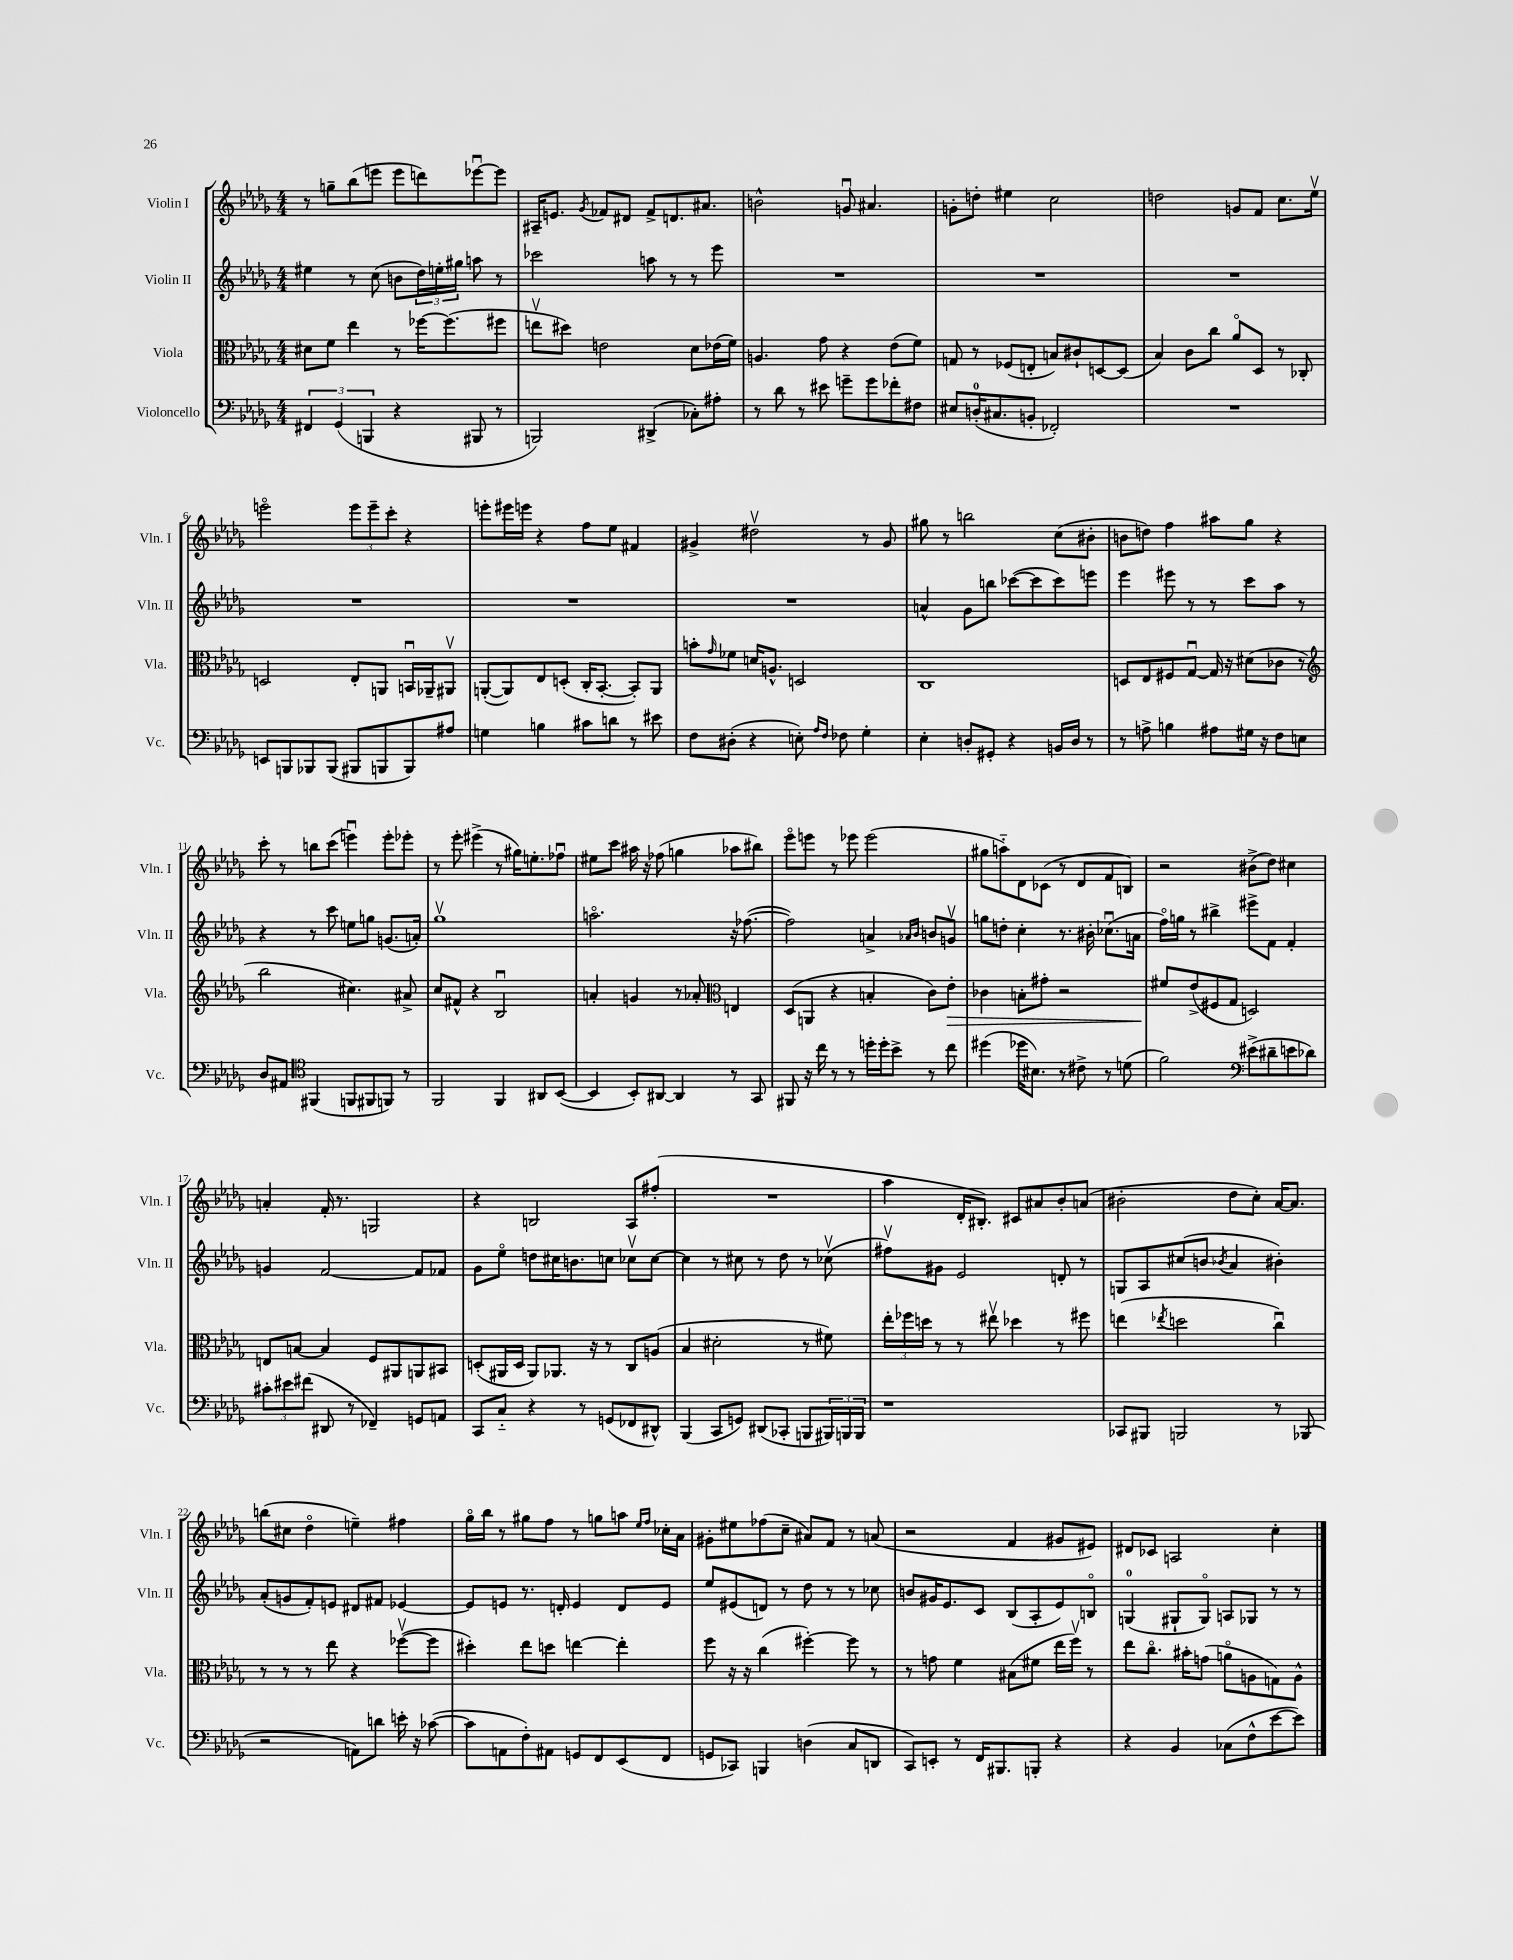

**kern	**kern	**dynam	**kern	**kern
*part4	*part3	*part3	*part2	*part1
*staff4	*staff3	*staff3	*staff2	*staff1
*I"Violoncello	*I"Viola	*	*I"Violin II	*I"Violin I
*I'Vc.	*I'Vla.	*	*I'Vln. II	*I'Vln. I
*clefF4	*clefC3	*	*clefG2	*clefG2
*k[b-e-a-d-g-]	*k[b-e-a-d-g-]	*	*k[b-e-a-d-g-]	*k[b-e-a-d-g-]
*M4/4	*M4/4	*	*M4/4	*M4/4
=1	=1	=1	=1	=1
6FF#X/	8d#X\L	.	4ee#X\	8r
.	8f\J	.	.	8ggn~\L
(6GG-/	.	.	.	.
.	4ee-\	.	8r	(8bb-\
6BBBn/	.	.	.	.
.	.	.	(8cc\	8eeen\J
4r	8r	.	8bn\L	8eee\L
.	[16ff-X\KL	.	24dd-\L)	8dddn\)
.	.	.	24een'\	.
.	(8.ff-\]	.	.	.
.	.	.	24gg#X\JJ	.
8BBB#X/	.	.	8aan\	[8eee-Xu\
8r	8ff#X\J	.	8r	8eee-\J]
=2	=2	=2	=2	=2
2BBBn/)	8eenv\L	.	2ccc-X\	16A#X~/KL
.	.	.	.	8.en/J
.	8dd#X\J)	.	.	.
.	.	.	.	8qg-/
.	2en\	.	.	8f-X/L
.	.	.	.	8d#X/J
(4DD#X^/	.	.	8aan\	8f-^/L
.	.	.	8r	8.dn/
8C-X'\L)	8d-\L	.	8r	.
.	.	.	.	8.a#X/J
8A#X'\J	(16e-X\L	.	8eee-\	.
.	16f\JJ)	.	.	.
=3	=3	=3	=3	=3
8r	4.An/	.	1r	2bn^^\
8d-\	.	.	.	.
8r	.	.	.	.
8e#X\	8g-\	.	.	.
8gn~\L	4r	.	.	8gnu/
8g\	.	.	.	4.a#X/
8f-X'\	(8e-\L	.	.	.
8F#X\J	8f\J)	.	.	.
=4	=4	=4	=4	=4
8E#X/L	8Gn/	.	1r	8gn'\L
(16Dn'/K	8r	.	.	8ddn'\J
8.C#X/	.	.	.	.
.	(8F-X/L	.	.	4ee#X\
8BBn'/J	8En'/J	.	.	.
2FF-X'/)	8Bn/L)	.	.	2cc\
.	8c#X`/	.	.	.
.	[8Dn/	.	.	.
.	(8D/J]	.	.	.
=5	=5	=5	=5	=5
1r	4B-/)	.	1r	2ddn\
.	8c\L	.	.	.
.	8cc\J	.	.	.
.	8a-/L	.	.	8gn/L
.	8D-/J	.	.	8f/J
.	8r	.	.	8.cc\L
.	8C-X'/	.	.	.
.	.	.	.	16ee-v\Jk
!!LO:LB:g=z
=6	=6	=6	=6	=6
8EEn/L	2Dn/	.	1r	2eeen\
8BBBn/	.	.	.	.
8BBB-X/	.	.	.	.
(8BBB-/J	.	.	.	.
8BBB#X/L	8E-'/L	.	.	12eee\L
.	.	.	.	12eee~\
8BBBn/	8AAn/J	.	.	.
.	.	.	.	12ccc'\J
8BBB/)	16BBnu/LL	.	.	4r
.	16AA-X~/J	.	.	.
8A#X/J	8AA#Xv/J	.	.	.
=7	=7	=7	=7	=7
4Gn\	([8AAn'/L	.	1r	8eeen'\L
.	8AA/])	.	.	16eee#X\L
.	.	.	.	16eeen\JJ
4Bn\	8E-/	.	.	4r
.	(8Dn'/J	.	.	.
8c#X\L	16C'/KL	.	.	8ff\L
.	[8.BB-'/J	.	.	.
8dn\J	.	.	.	8ee-\J
8r	8BB-'/L])	.	.	4f#X/
8e#X\	8AA/J	.	.	.
=8	=8	=8	=8	=8
8F\L	8bn'\L	.	1r	4g#X^/
.	16qqg-/	.	.	.
(8D#X'\J	8f-X\J	.	.	.
4r	16dn/KL	.	.	2dd#Xv\
.	8.An^^/J	.	.	.
8En'\)	2Dn/	.	.	.
16qqA-/LL	.	.	.	.
16qqF/JJ	.	.	.	.
8F-X\	.	.	.	.
4G-'\	.	.	.	8r
.	.	.	.	8g#/
=9	=9	=9	=9	=9
4E-'\	1C	.	4an^^/	8gg#X\
.	.	.	.	8r
8Dn'/L	.	.	8g-\L	2bbn\
8GG#X'/J	.	.	8bbn\J	.
4r	.	.	([8ccc-X\L	.
.	.	.	8ccc-\]	.
16BBn/LL	.	.	8ccc-\)	(8cc\L
16D/JJ	.	.	.	.
8r	.	.	8eeen\J	8b#X'\J
=10	=10	=10	=10	=10
8r	8Dn/L	.	4eee-\	8bn\L
8An^\	8E-/	.	.	8ddn\J)
4Bn\	8F#X/	.	8eee#X\	4ff\
.	[8G-u/J	.	8r	.
8A#X\L	16G-/]	.	8r	8aa#X\L
.	16r	.	.	.
16G#X\Jk	(8d#X\L	.	8ccc\L	8gg-\J
16r	.	.	.	.
8F\L	8c-X\J	.	8aa-\J	4r
8En\J	8r	.	8r	.
!!LO:LB:g=z
=11	=11	=11	=11	=11
*	*clefG2	*	*	*
8D-/L	2bb-\	.	4r	8ccc'\
8AA#X/J	.	.	.	8r
*clefC4	*	*	*	*
(4FF#X/	.	.	8r	8bbn\L
.	.	.	8ccc\	(8ccc\J
8FFn/L	4.cc#X\)	.	8een\L	4eeenu\)
8FF#X/	.	.	8ggn\J	.
8FFn/J)	.	.	(8.gn/L	8eee'\L
8r	8a#X^/	.	.	8eee-X'\J
.	.	.	16an'/Jk)	.
=12	=12	=12	=12	=12
2FF/	8cc/L	.	1gg-v	8r
.	8f#X^^/J	.	.	8eee-'\
.	4r	.	.	(4eee#X^\
4FF/	2B-u/	.	.	8r
.	.	.	.	16gg#X\KL)
.	.	.	.	8.een'\
8AA#X/L	.	.	.	.
([8BB-/J	.	.	.	8ff-Xu\J
=13	=13	=13	=13	=13
4BB-/]	4an'/	.	2.aan\	8ee#X\L
.	.	.	.	8ccc\J
8BB-'/L)	4gn/	.	.	16aa#X\
.	.	.	.	16r
[8AA#X/J	.	.	.	(8ff-X\
4AA#/]	8r	.	.	4ggn\
.	8a-X'/	.	.	.
*	*clefC3	*	*	*
8r	4En/	.	16r	8aa-X\L
.	.	.	([8.ff-X\	.
8GG-/	.	.	.	8bb#X\J)
=14	=14	=14	=14	=14
8FF#X/	(8D-/L	.	2ff-\])	8eee-\L
16r	8AAn/J	.	.	8eeen\J
16cc\	.	.	.	.
8r	4r	.	.	8r
8r	.	.	.	8eee-X\
16ddn'\LL	4Bn'/	.	4an^/	(2eee-\
16dd'\J	.	.	.	.
8b-^\J	.	.	.	.
.	.	.	16qqa-X/LL	.
.	.	.	16qqb-/JJ	.
8r	8c\L)	.	8bn/L	.
!	!	!LO:HP:b	!	!
8cc\	8e-'\J	>	8gnv/J	.
=15	=15	=15	=15	=15
(4dd#X\	4c-X\	.	8ggn\L	8gg#X\L
.	.	.	8ddn'\J	8aan\)
16dd-X\KL	8Bn'\L	.	4cc'\	8d-\
8.B#X\J)	.	.	.	.
.	8g#X'\J	.	.	(8c-X\J
8r	2r	.	8.r	8r
8c#X^\	.	.	.	8d-/L
.	.	.	16b#X'\	.
8r	.	.	(8.cc-Xu\L	8f/
(8dn\	.	.	.	8Bn/J)
.	.	.	16an\Jk	.
=16	=16	=16	=16	=16
2f\)	8f#X/L	.	16ff\LL)	2r
.	.	.	16ggn\JJ	.
.	(8e-^/	]	8r	.
.	8F#X/	.	4bb#X^\	.
.	8G-/J	.	.	.
*clefF4	*	*	*	*
(8e#X^\L	2Dn/)	.	8eee#X^\L	(8b#X^\L
8d#X~\	.	.	8f\J	8dd-\J)
8en\	.	.	4f'/	4cc#X\
8d-X\J)	.	.	.	.
!!LO:LB:g=z
=17	=17	=17	=17	=17
12c#X'\L	8En/L	.	4gn/	4an'/
12e#X\	.	.	.	.
.	[8Bn/J	.	.	.
(12f#X\J	.	.	.	.
8DD#X/	4B/]	.	[2f/	16f'/
.	.	.	.	8.r
8r	.	.	.	.
4FF-X~/)	8F/L	.	.	2Gn/
.	8AA#X/	.	.	.
8GGn/L	8AAn/	.	8f/L]	.
8AAn/J	8BB#X/J	.	8f-X/J	.
=18	=18	=18	=18	=18
8CC/L	(8Dn'/L	.	8g-\L	4r
8C/J	16AA#X/L	.	8ee-\J	.
.	16D/JJ	.	.	.
4r	8AA#/L)	.	8ddn\L	2Bn/
.	8.AA-X/J	.	16cc#X\K	.
.	.	.	8.bn\	.
8r	.	.	.	.
.	16r	.	.	.
(8GGn/L	8r	.	8ccn\J	.
8FF-X/	8C/L	.	8cc-Xv\L	8A-/L
8DD#X^^/J)	(8An/J	.	[8cc-\J	(8ff#X'/J
=19	=19	=19	=19	=19
(4BBB-/	4B-/	.	4cc-\]	1r
8CC/L	2d#X'\	.	8r	.
8GGn/J)	.	.	8cc#X\	.
(8DD#X/L	.	.	8r	.
8CC-X'/J	.	.	8dd-\	.
8BBBn/L	8r	.	8r	.
24BBB#X/L)	8f#X\)	.	(8cc-Xv\	.
24BBBn/	.	.	.	.
24BBB/JJ	.	.	.	.
=20	=20	=20	=20	=20
1r	24ee-'\LL	.	8ff#Xv\L)	4aa-\
.	24ff-X\	.	.	.
.	24ddn\JJ	.	.	.
.	8r	.	8g#X\J	.
.	8r	.	2e-/	16d-'/KL
.	.	.	.	8.B#X'/J)
.	8ee#Xv\	.	.	.
.	4dd-X\	.	.	8c#X/L
.	.	.	.	8a#X/
.	8r	.	8dn'/	8b-'/
.	8ff#X\	.	8r	(8an/J
=21	=21	=21	=21	=21
8CC-X/L	(4een\	.	8Gn/L	2b#X'\
8BBB#X/J	.	.	8A-/	.
.	8qee-X/	.	.	.
2BBBn/	2ddn\	.	(8cc#X/	.
.	.	.	8bn/J	.
.	.	.	8qb-X/	.
.	.	.	4a-/	8dd-\L
.	.	.	.	8cc'\J)
8r	4ccu\)	.	4b#X'\)	[16a-/KL
.	.	.	.	8.a-/J]
(8BBB-X/	.	.	.	.
!!LO:LB:g=z
=22	=22	=22	=22	=22
2r	8r	.	(8a-'/L	(8bbn\L
.	8r	.	8gn/	8cc#X\J
.	8r	.	8f'/)	4dd-\
.	8ee-\	.	8en/J	.
8AAn\L)	4r	.	8d#X/L	4een~\)
8dn\J	.	.	8f#X/J	.
16en'\	([8ff-Xv\L	.	[4e-X/	4ff#X\
16r	.	.	.	.
([8c-X\	8ff-\J]	.	.	.
=23	=23	=23	=23	=23
8c-\L]	4dd#X'\)	.	8e-/L]	16gg-\LL
.	.	.	.	16bb-\JJ
8AAn\	.	.	8en/J	8r
8F'\)	8ee-\L	.	8.r	8gg#X\L
8AA#X\J	8ddn\J	.	.	8ff\J
.	.	.	16dn'/	.
8GGn/L	[4een\	.	4e/	8r
8FF/	.	.	.	8ggn\L
(8EE-/	4ee'\]	.	8d/L	8aan\J
.	.	.	.	16qqee-/LL
.	.	.	.	16qqff/JJ
8FF/J	.	.	8e/J	16cc-X'\LL
.	.	.	.	16a-\JJ
=24	=24	=24	=24	=24
8GGn/L	8ff\	.	8ee-/L	8g#X'\L
8CC-X/J)	16r	.	(8e#X/	8ee#X\
.	16r	.	.	.
4BBBn/	(4cc\	.	8dn/J)	(8ff-X\
.	.	.	8r	8cc~\J
(4Dn\	[4ff#X'\)	.	8dd-\	8a#X/L)
.	.	.	8r	8f/J
8C/L	8ff#\]	.	8r	8r
8DDn/J	8r	.	8cc-X\	(8an/
=25	=25	=25	=25	=25
8CC/L)	8r	.	8bn/L	2r
8EEn'/J	8gn\	.	16g#X/K	.
.	.	.	8.e-/	.
8r	4f\	.	.	.
16FF/KL	.	.	8c/J	.
8.BBB#X/	.	.	.	.
.	(8B#X\L	.	(8B-/L	4f/
8BBBn'/J	8f#X\J	.	8A-'/	.
4r	16ee-\LL	.	8e-/)	8g#X/L
.	16ffv\JJ)	.	.	.
.	8r	.	8Bn/J	8e#X/J)
=26	=26	=26	=26	=26
4r	8ee-\L	.	(4Gn/	8d#X/L
.	8.cc\J	.	.	8c-X/J
4BB-/	.	.	8G#X`/L	2An/
.	16b#X'\KL	.	.	.
.	(8gn\J	.	8G#/J)	.
(8C-X\L	8an\L	.	8An/L	.
8F^^\	8An\	.	8G-X/J	.
[8e-\	8Gn\)	.	8r	4cc'\
8e-\J])	8A^^\J	.	8r	.
==	==	==	==	==
*-	*-	*-	*-	*-
